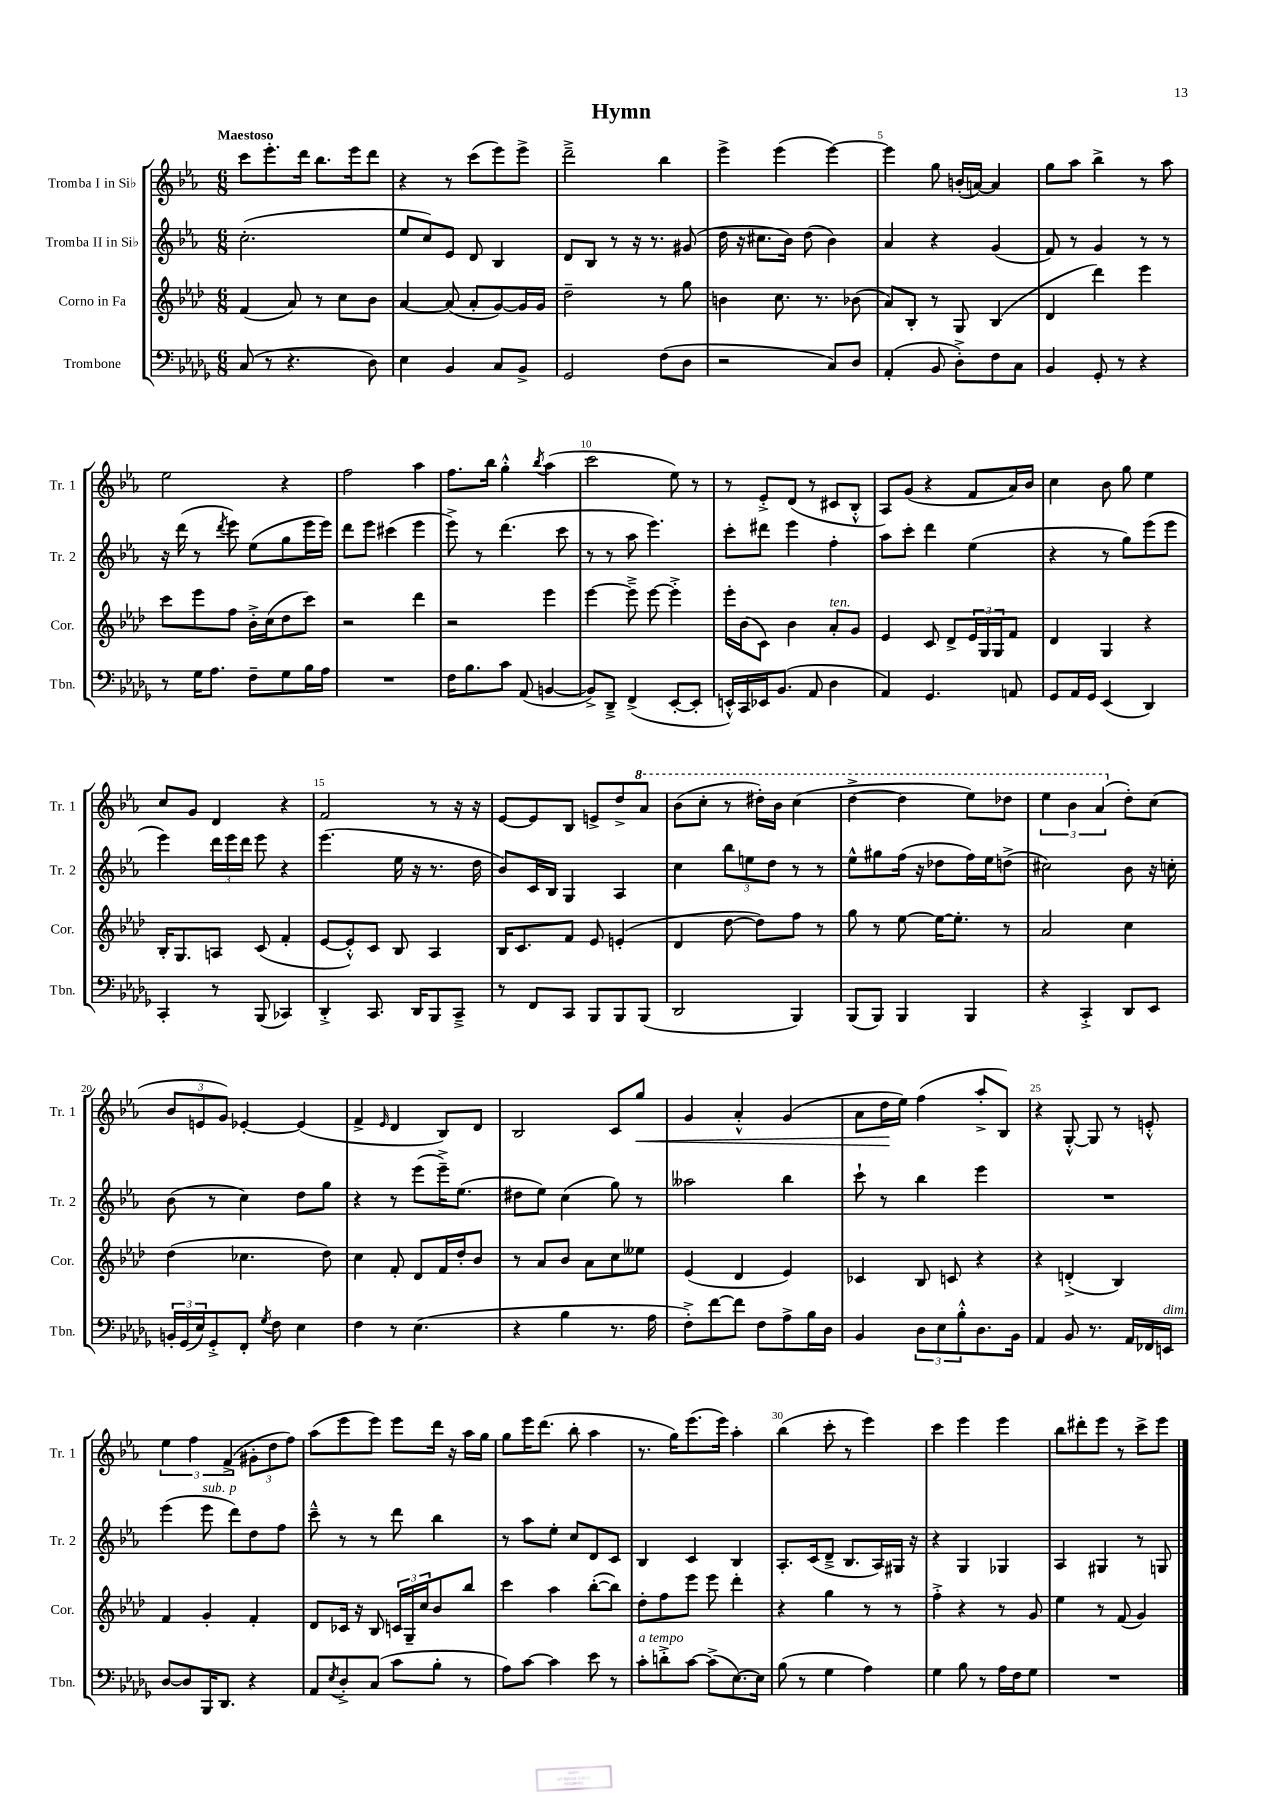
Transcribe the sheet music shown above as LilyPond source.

\header { title = "Hymn" }
<<
\new StaffGroup <<
\new Staff = "s0" \with { instrumentName = "Tromba I in Sib" shortInstrumentName = "Tr. 1" } {
    \clef treble \key ees \major \numericTimeSignature \time 6/8 \tempo "Maestoso"
    c'''8 ees'''8.-. d'''16 bes''8. ees'''16 d'''8 |
    r4 r8 c'''8( ees'''8) ees'''8-> |
    d'''2---> bes''4 |
    ees'''4-> ees'''4( ees'''4~) |
    ees'''4 g''8 b'16-.( a'16~) a'4 |
    g''8 aes''8 bes''4-> r8 aes''8 |
    ees''2 r4 |
    f''2 aes''4 |
    f''8. bes''16 g''4-.-^ \acciaccatura { bes''8 } aes''4( |
    c'''2 ees''8) r8 |
    r8 ees'8-.-> d'8( r8 cis'8 bes8-.-^ |
    aes8) g'8( r4 f'8 aes'16) bes'16 |
    c''4 bes'8 g''8 ees''4 |
    c''8 g'8 d'4 r4 |
    f'2 r8 r16 r16 |
    ees'8~ ees'8 bes8 e'8-> d''8-> \ottava #1 aes''8 |
    bes''8( c'''8-. r8 dis'''16-.) bes''16 c'''4( |
    d'''4~-> d'''4 ees'''8) des'''8 |
    \tuplet 3/2 { ees'''4 bes''4 aes''4( \ottava #0 } d''8-.) c''8( |
    \tuplet 3/2 { bes'8 e'8 g'8) } ees'4~-. ees'4( |
    f'4-> \grace { ees'16 } d'4 bes8) d'8 |
    bes2 c'8 g''8\< |
    g'4 aes'4-.-^ g'4( |
    aes'8 d''16\! ees''16) f''4( aes''8-.-> bes8) |
    r4 g8~-.-^ g8 r8 e'8-.-^ |
    \tuplet 3/2 { ees''4 f''4 f'4->( } \tuplet 3/2 { gis'8-. d''8 f''8) } |
    aes''8( ees'''8 ees'''8) ees'''8 d'''16 r16 aes''16 g''16 |
    g''8 ees'''16 d'''8.( bes''8-. aes''4 |
    r8. g''16) ees'''8.( ees'''16) aes''4-. |
    bes''4( c'''8-. r8 ees'''4) |
    c'''4 ees'''4 ees'''4 |
    bes''8 dis'''8-. ees'''8 r8 c'''8-> ees'''8 \bar "|." |
}
\new Staff = "s1" \with { instrumentName = "Tromba II in Sib" shortInstrumentName = "Tr. 2" } {
    \clef treble \key ees \major \numericTimeSignature \time 6/8
    c''2.-.( |
    ees''8 c''8) ees'8 d'8 bes4 |
    d'8 bes8 r8 r16 r8. gis'8( |
    d''16 r16 cis''8. bes'16) d''8( bes'4) |
    aes'4 r4 g'4( |
    f'8) r8 g'4 r8 r8 |
    r16 d'''16( r8 \acciaccatura { d'''8 } ees'''8) ees''8( g''8 ees'''16 ees'''16) |
    d'''8 ees'''8 cis'''4( ees'''4 |
    ees'''8->) r8 d'''4.( c'''8 |
    r8 r8 aes''8 ees'''4.) |
    c'''8-. dis'''8 ees'''4 f''4-. |
    aes''8 c'''8-. d'''4 ees''4( |
    r4 r8 g''8) ees'''8( ees'''8 |
    ees'''4) \tuplet 3/2 { d'''16 ees'''16 d'''16 } ees'''8 r4 |
    ees'''4.( ees''16 r16 r8. d''16 |
    bes'8) c'16 bes16 g4 aes4 |
    c''4 \tuplet 3/2 { bes''8 e''8 d''8 } r8 r8 |
    ees''8-^ gis''8 f''16( r16 des''8 f''16) ees''16 d''8->( |
    cis''2) bes'8 r16 c''16-. |
    bes'8( r8 c''4) d''8 g''8 |
    r4 r8 ees'''8( ees'''16--->) ees''8.( |
    dis''8 ees''8) c''4( g''8) r8 |
    aeses''2 bes''4 |
    c'''8-! r8 bes''4 ees'''4 |
    R2. |
    ees'''4( ees'''8^\markup { \italic "sub. p" } d'''8) d''8 f''8 |
    c'''8---^ r8 r8 d'''8 bes''4 |
    r8 aes''8 ees''8-. c''8 d'8 c'8 |
    bes4 c'4 bes4 |
    aes8.-. c'16( d'8---> bes8. aes16) gis16 r16 |
    r4 g4 ges4 |
    aes4 gis4 r8 g8 \bar "|." |
}
\new Staff = "s2" \with { instrumentName = "Corno in Fa" shortInstrumentName = "Cor." } {
    \clef treble \key aes \major \numericTimeSignature \time 6/8
    f'4( aes'8) r8 c''8 bes'8 |
    aes'4~ aes'8( aes'8-. g'8~) g'16 g'16 |
    des''2-- r8 g''8 |
    b'4 c''8. r8. bes'8( |
    aes'8) bes8-. r8 g8 bes4( |
    des'4 des'''4) ees'''4 |
    c'''8 ees'''8 f''8 bes'16-.-> c''16( des''8 c'''8) |
    r2 des'''4 |
    r2 ees'''4 |
    ees'''4~ ees'''8---> ees'''8~ ees'''4-.-> |
    ees'''16-. bes'16( c'8) bes'4 aes'8-.^\markup { \italic "ten." } g'8 |
    ees'4 c'8 des'8-> \tuplet 3/2 { ees'16 g16 g16 } f'8 |
    des'4 g4 r4 |
    bes16-. g8. a8 c'8( f'4-. |
    ees'8~ ees'8-.-^) c'8 bes8 aes4 |
    bes16 c'8. f'8 ees'8 e'4-.( |
    des'4 des''8~ des''8) f''8 r8 |
    g''8 r8 ees''8~ ees''16~ ees''8.-. r8 |
    aes'2 c''4 |
    des''4( ces''4. des''8) |
    c''4 f'8-. des'8 f'16 des''16-. bes'8 |
    r8 aes'8 bes'8 aes'8 c''8 eeses''8 |
    ees'4( des'4 ees'4) |
    ces'4 bes8 c'8 r4 |
    r4 d'4-.->( bes4) |
    f'4 g'4-. f'4-. |
    des'8 ces'16 r16 bes8 \tuplet 3/2 { c'16 g16-- c''16 } bes'8 bes''8 |
    c'''4 aes''4 bes''8~-.( bes''8) |
    des''8-. f''8 ees'''8 ees'''8 des'''4-. |
    r4 g''4 r8 r8 |
    f''4-.-> r4 r8 g'8 |
    ees''4 r8 f'8( g'4) \bar "|." |
}
\new Staff = "s3" \with { instrumentName = "Trombone" shortInstrumentName = "Tbn." } {
    \clef bass \key des \major \numericTimeSignature \time 6/8
    c8( r8 r4. des8) |
    ees4 bes,4 c8 bes,8-> |
    ges,2 f8( des8 |
    r2 c8) des8 |
    aes,4-.( bes,8 des8-.->) f8 c8 |
    bes,4 ges,8-. r8 r4 |
    r8 ges16 aes8. f8-- ges8 bes16 aes16 |
    R2. |
    f16 bes8. c'8 aes,8( b,4~ |
    b,8->) des,8---> f,4->( ees,8~-. ees,8-. |
    e,16-.-^) c,16 ees,16 bes,8.( aes,8 des4 |
    aes,4) ges,4. a,8 |
    ges,8 aes,16 ges,16 ees,4( des,4) |
    c,4-. r8 bes,,8( ces,4) |
    des,4-.-> c,8. des,16 bes,,8 c,8---> |
    r8 f,8 c,8 bes,,8 bes,,8 bes,,8( |
    des,2 bes,,4) |
    bes,,8( bes,,8) bes,,4 bes,,4 |
    r4 c,4-.-> des,8 ees,8 |
    \tuplet 3/2 { b,16-. ges,16( ees16) } ges,8-.-> f,8-. \acciaccatura { ges8 } f8 ees4 |
    f4 r8 ees4.( |
    r4 bes4 r8. aes16 |
    f8-.->) f'8~ f'8 f8 aes8-> bes16 des16 |
    bes,4 \tuplet 3/2 { des8 ees8 bes8-.-^ } des8. bes,16 |
    aes,4 bes,8 r8. aes,16 fes,16 e,16^\markup { \italic "dim." } |
    des8~ des8 bes,,16 des,8. r4 |
    aes,8 \acciaccatura { ees8 } des8-.-> c8( c'8 bes8-. r8 |
    aes8) c'8~ c'4 ees'8 r8 |
    c'8-.^\markup { \italic "a tempo" } d'8-.-> c'8~ c'8->( ees8.~) ees16 |
    bes8( r8 ges4 aes4) |
    ges4 bes8 r8 aes16 f16 ges8 |
    R2. \bar "|." |
}
>>
>>
\layout { \context { \Score \override BarNumber.break-visibility = ##(#f #t #t) barNumberVisibility = #(every-nth-bar-number-visible 5) } }
